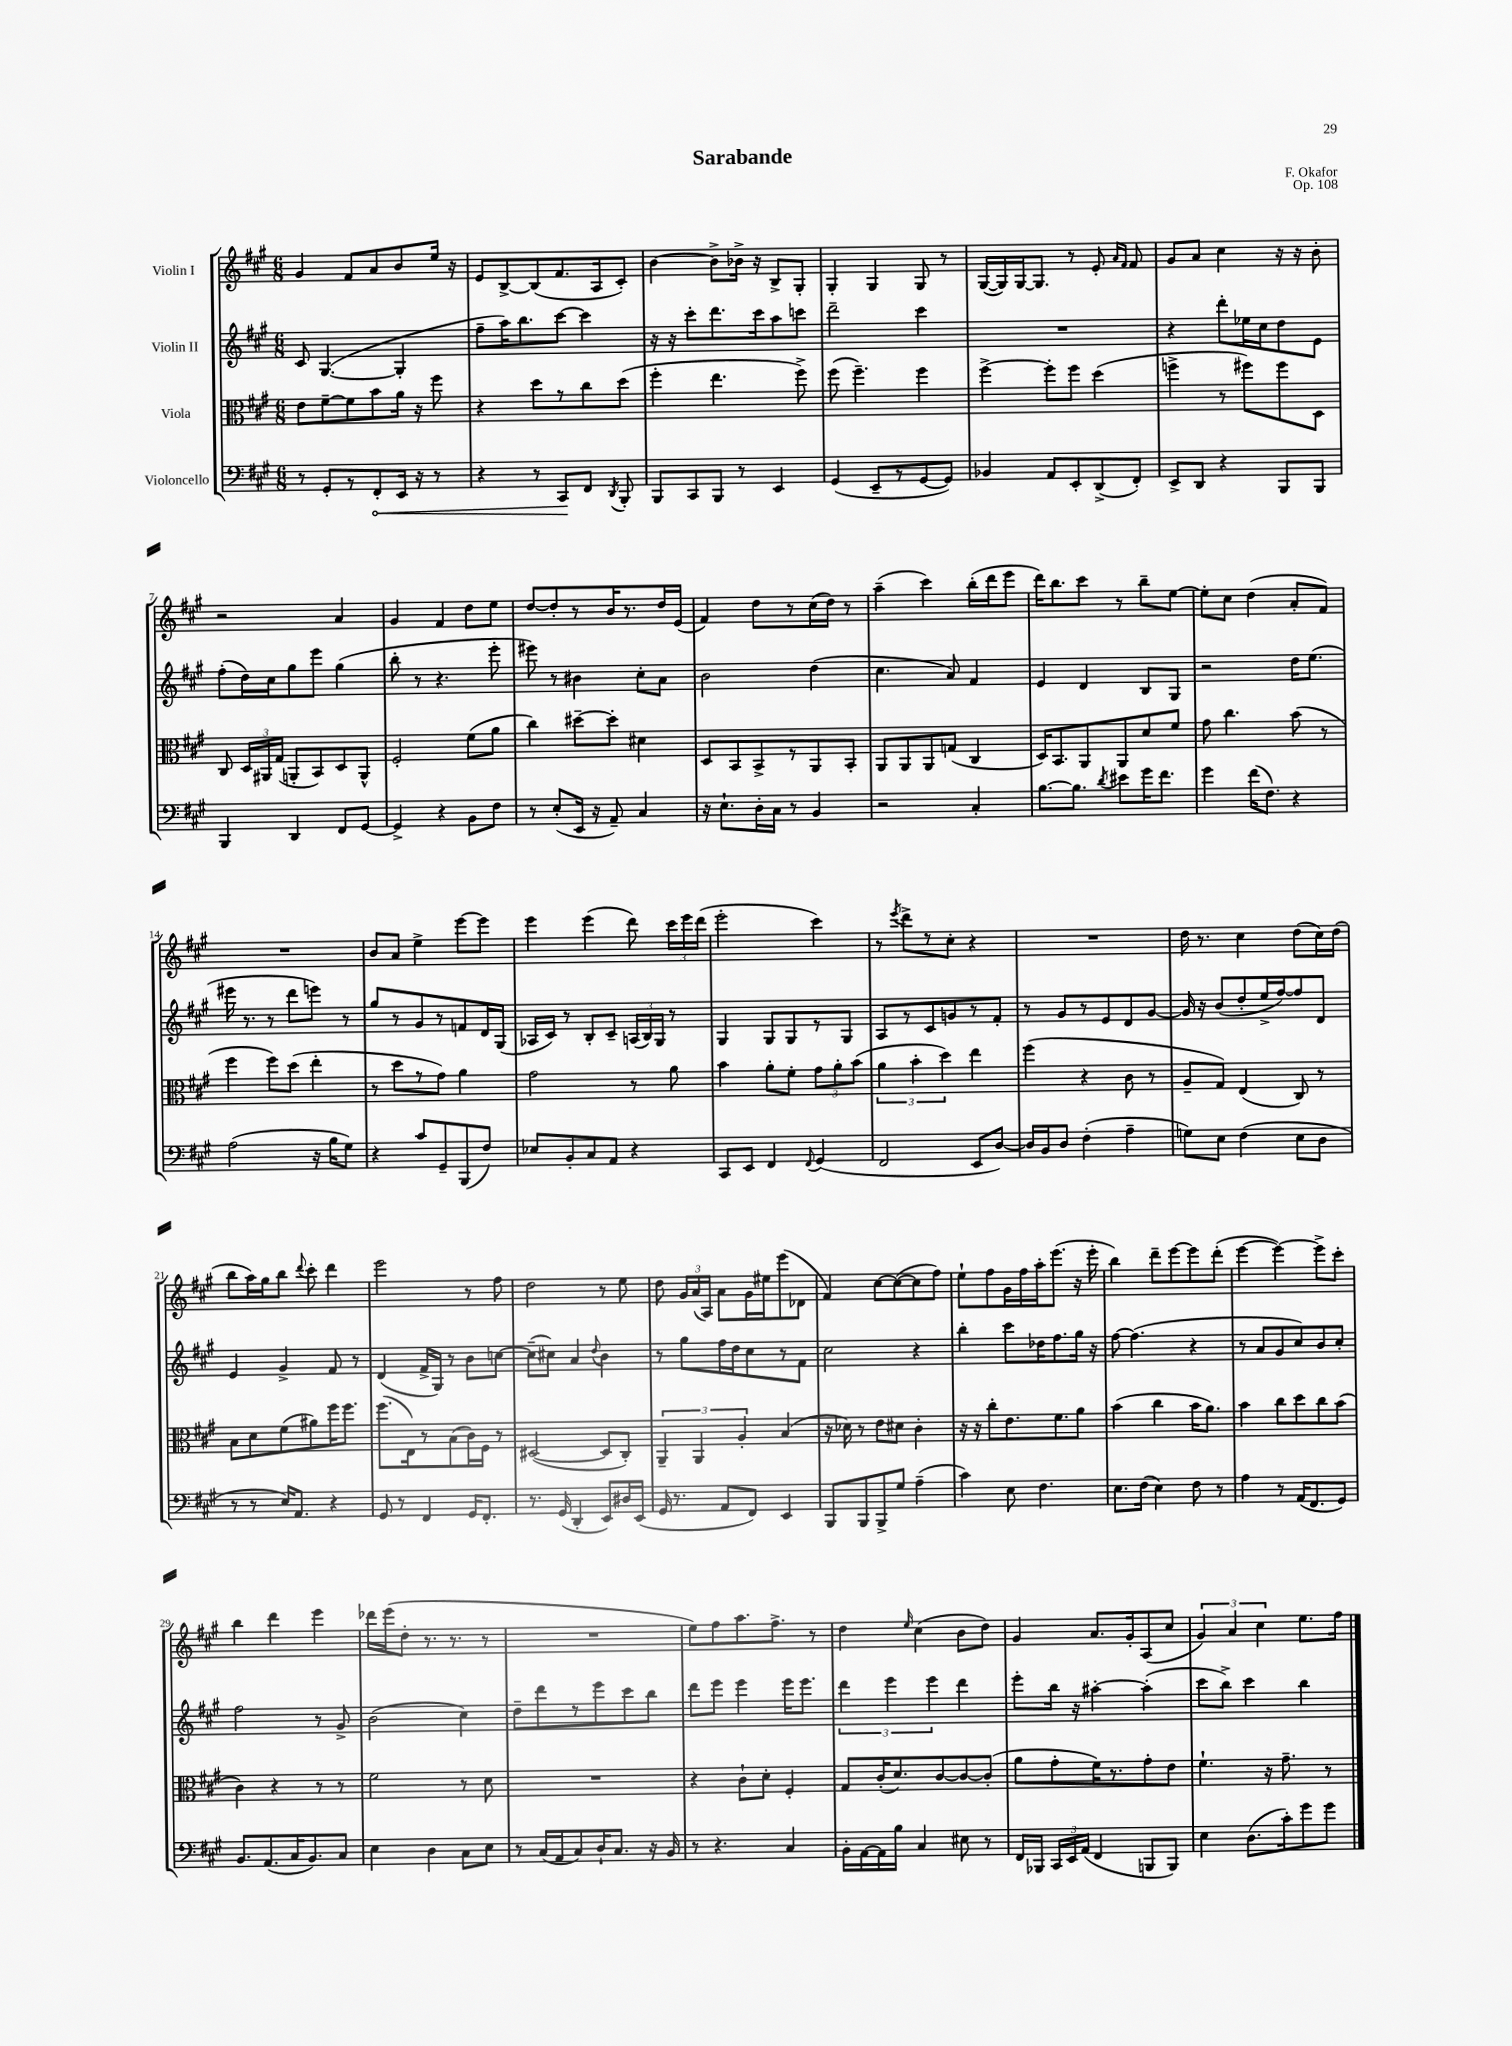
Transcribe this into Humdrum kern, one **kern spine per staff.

**kern	**kern	**kern	**kern
*staff4	*staff3	*staff2	*staff1
*clefF4	*clefC3	*clefG2	*clefG2
*k[f#c#g#]	*k[f#c#g#]	*k[f#c#g#]	*k[f#c#g#]
*M6/8	*M6/8	*M6/8	*M6/8
8r	8e\L	8c#/	4g#/
8GG#'/L	[8f#~\	([4.G#/	.
8r	8f#\]	.	8f#/L
8FF#'/	8b\	.	8a/
16EE/Jk	16a\Jk	4G#'/]	8b/
16r	16r	.	.
8r	8ff#\	.	16ee/Jk
.	.	.	16r
=	=	=	=
4r	4r	8ff#~\L	8e/L
.	.	16aa\K)	[8B^/
.	.	8.bb\	.
8r	8dd\L	.	(8B/]
8CC#/L	8r	[8ccc#\J	8.f#/
8FF#/J	8cc#\	4ccc#\]	.
.	.	.	16A/k
8qDD/	.	.	.
8BBB'/	(8dd\J	.	8c#'/J)
=	=	=	=
8BBB/L	4ff#'\	16r	[4b\
.	.	16r	.
8CC#/	.	8ccc#'\L	.
8BBB/J	4.ee\	8.ddd\	8b^\]L
8r	.	.	16b-^\Jk
.	.	16ccc#\k	16r
4EE/	.	8aa\	8B^/L
.	8ff#^\)	8ccc\J	8G#'/J
=	=	=	=
(4GG#/	(8ff#\	2ddd~\	4G#'/
.	4.ff#~\)	.	.
8EE~/L	.	.	4G#/
8r	.	.	.
[8GG#/	4ff#\	4ccc#\	8G#/
8GG#/]J)	.	.	8r
=	=	=	=
4BB-/	[4ff#^\	2.r	([16G#/LL
.	.	.	16G#/])
.	.	.	[16G#/J
.	.	.	8.G#/]J
8AA/L	8ff#'\]L	.	.
8EE'/	8ff#\J	.	8r
(8DD^/	(4dd\	.	8e'/
.	.	.	16qqa/LL
.	.	.	16qqf#/JJ
8FF#'/J)	.	.	8f#/
=	=	=	=
8EE^/L	4ff^\	4r	8g#/L
8DD/J	.	.	8a/J
4r	8r	8ddd'\L	4cc#\
.	8ff#\L)	16ee-\L	.
.	.	16cc#\J	.
8BBB/L	8ff#\	8dd\	16r
.	.	.	16r
8BBB/J	8D\J	8e\J	8b'\
=	=	=	=
4BBB/	8C#/	(8ff#'\L	2r
.	24D/LL	16dd\L)	.
.	24AA#/	.	.
.	.	16cc#\J	.
.	(24G#/JJ	.	.
4DD/	8AA'/L	8gg#\	.
.	8BB/)	8eee\J	.
8FF#/L	8D/	(4gg#\	4a/
[8GG#/J	8AA^^/J	.	.
=	=	=	=
4GG#^/]	2F#'/	8bb'\	4g#/
.	.	8r	.
4r	.	4.r	4f#/
8BB\L	(8f#\L	.	8dd\L
8F#\J	8a\J	8eee'\	8ee\J
=	=	=	=
8r	4cc#\)	8eee#\)	[8dd/L
(8E'/L	.	8r	8dd'/]
16EE/Jk	[8dd#~\L	4b#\	8r
16r	.	.	.
8AA~/)	8dd#'\]J	.	16b/K
.	.	.	8.r
4C#/	4d#\	8cc#'\L	.
.	.	8a\J	16dd/L
.	.	.	(16e/JJ
=	=	=	=
16r	8D/L	2b\	4f#/)
8.E`\L	.	.	.
.	8BB/	.	.
16D'\L	8BB^/	.	8dd\L
16C#\JJ	.	.	.
8r	8r	.	8r
4BB/	8AA/	(4dd\	(16cc#\L
.	.	.	16dd\JJ)
.	8BB'/J	.	8r
=	=	=	=
2r	8AA/L	4.cc#\	(4aa~\
.	8AA/	.	.
.	8AA/	.	4ccc#\)
.	(8G/J	8a/)	.
4C#'/	4C#/	4f#/	(16bb'\LL
.	.	.	16ddd\J
.	.	.	8eee\J
=	=	=	=
[8.B\L	16D/LK)	4e/	16ddd\LK)
.	8.BB/	.	8.bb\
8.B\]J	.	.	.
.	8AA/	4d/	8ccc#\J
8qd/	.	.	.
8e#\L	8AA/	.	8r
16g#\K	8d/	8B/L	8bb~\L
8.f#\J	.	.	.
.	8f#/J	8G#/J	[8ee\J
=	=	=	=
4g#\	8g#\	2r	8ee'\]L
.	4.cc#\	.	8cc#\J
(16f#\LK	.	.	(4dd\
8.F#\J)	.	.	.
4r	(8b\	16dd\LK	8a'/L
.	.	(8.ee\J	.
.	8r	.	8f#/J)
=	=	=	=
(2A\	4ff#\	16eee#\	2.r
.	.	8.r	.
.	8ff#\L)	8r	.
.	(8dd\J	8ddd\L	.
16r	4ee'\	8eee\J)	.
16B\LK	.	.	.
8G#\J)	.	8r	.
=	=	=	=
4r	8r	8gg#/L	8b/L
.	8dd\L	8r	8a/J
8c#/L	8r	8g#/	4ee^\
8GG#~/	8g#\J)	8r	.
(8BBB/	4a\	8f/	[8eee\L
8F#/J)	.	16d/L	8eee\]J
.	.	(16G#/JJ	.
=	=	=	=
8E-/L	2g#\	16A-/LL	4eee\
.	.	16c#/JJ)	.
8BB'/	.	8r	.
8C#/	.	8B'/L	(4eee\
8AA/J	.	8c#~/J	.
4r	8r	(24A/LL	8ddd\)
.	.	24B/)	.
.	.	24G#/JJ	.
.	8a\	8r	24ccc#\LL
.	.	.	24eee\
.	.	.	(24ddd\JJ
=	=	=	=
8CC#/L	4b\	4G#/	2eee'\
8EE/J	.	.	.
4FF#/	8a'\L	8G#/L	.
.	8f#'\J	8G#/	.
8qqFF#/	.	.	.
(4GG#/	12g#\L	8r	4ccc#\)
.	12a'\	.	.
.	.	8G#/J	.
.	(12b\J	.	.
=	=	=	=
2FF#/	6a\	8A/L	8r
.	.	.	8qeee/
.	.	8r	8ddd^\L
.	6b'\	.	.
.	.	8c#/	8r
.	6dd\)	.	.
.	.	8g/	8cc#'\J
8EE/L	4ee\	8r	4r
[8D/J)	.	8f#'/J	.
=	=	=	=
16D/]LL	(4ff#\	8r	2.r
16BB/J	.	.	.
8D/J	.	8g#/L	.
(4F#'\	4r	8r	.
.	.	8e/	.
4A~\	8c#\	8d/	.
.	8r	[8g#/J	.
=	=	=	=
8G\L)	8A~/L	16g#/]	16dd\
.	.	16r	8.r
8E\J	8G#/J)	(8b/L	.
(4F#\	(4E/	8dd'/	4cc#\
.	.	16ee^/L	.
.	.	[16ff#/J)	.
8E\L	8C#/)	8ff#/]	(8dd\L
8D\J	8r	8d/J	16cc#\L)
.	.	.	(16dd\JJ
=	=	=	=
8r	8B\L	4e/	8bb\L
8r	8d\	.	16aa\L)
.	.	.	16gg#\J
16E/LK)	(8f#\	4g#^/	8bb\J
8.AA/J	.	.	.
.	.	.	8qqddd/
.	8a#\)	.	8ccc#'\
4r	16ff#\K	8f#/	4ddd\
.	8.ff#\J	.	.
.	.	8r	.
=	=	=	=
8GG#/	(8.ff#\L	(4d/	2eee\
8r	.	.	.
.	16E\k)	.	.
4FF#/	8r	16f#^/LL	.
.	.	16G#/JJ)	.
.	(8B\	8r	.
16GG#/LK	16c#\L)	8b\L	8r
8.FF#'/J	16F#\JJ	.	.
.	8r	[8cc\J	8ff#\
=	=	=	=
8.r	([2D#/	(8cc~\]L	2dd\
.	.	8cc#\J)	.
(16GG#/	.	.	.
4DD'/	.	4a/	.
.	.	8qqdd/	.
8EE/L)	8D#/]L	4b\	8r
16D#/L	8C#'/J)	.	8ee\
(16EE/JJ	.	.	.
=	=	=	=
16GG#/	6AA~/	8r	8dd\
8.r	.	.	.
.	.	8gg#\L	24g#/LL
.	6AA/	.	(24a/
.	.	.	24A/JJ)
8AA/L	.	16ff#\L	8a\L
.	.	16dd\J	.
.	6A'/	.	.
8FF#/J)	.	8cc#\	16g#\L
.	.	.	16ee#\J
4EE/	(4B/	8r	(8eee\
.	.	8f#\J	8d-\J
=	=	=	=
8BBB/L	16r	2cc#\	4f#/)
.	16d-\)	.	.
8BBB/	8r	.	.
8BBB^/	8e\L	.	[8cc#\L
8G#/J	8d#\J	.	(8cc#\_
(4A~\	4c#'\	4r	8cc#\]
.	.	.	8ff#\J)
=	=	=	=
4c#\)	16r	4bb'\	8ee`\L
.	16r	.	.
.	8cc#'\L	.	8ff#\
8E\	8.e\	8ccc#\L	16g#\L
.	.	.	16ff#\
4.F#\	.	16dd-\K	16aa'\J
.	8.f#\	8.ff#\	(8.eee\J
.	8a\J	16gg#\Jk	16r
.	.	16r	16eee'\
=	=	=	=
8.E\L	(4b\	[8ff#\	4bb\)
.	.	(4.ff#\]	.
(16F#\Jk	.	.	.
4E\)	4cc#\	.	8ddd~\L
.	.	.	[8eee\
8F#\	16b\LK	4r	8eee\]
.	8.a\J)	.	.
8r	.	.	(8ddd'\J
=	=	=	=
4A\	4b\	8r	[4eee\
.	.	8a/L	.
8r	8cc#\L	8g#/	4eee\_)
(16AA/LK	8dd\	8cc#/)	.
8.FF#/	.	.	.
.	8cc#\	8b/	8eee^\]L
8GG#/J)	(8b\J	8cc#'/J	8ccc#'\J
=	=	=	=
8.BB/L	4c#\)	2ff#\	4bb\
(8.AA/	.	.	.
.	4r	.	4ddd\
16C#/K	.	.	.
8.BB/)	.	.	.
.	8r	8r	4eee\
8C#/J	8r	8g#^/	.
=	=	=	=
4E\	2f#\	(2b\	16ddd-\LL
.	.	.	(16eee\J
.	.	.	8dd'\J
4D\	.	.	8.r
.	.	.	8.r
8C#\L	8r	4cc#\)	.
8E\J	8d\	.	8r
=	=	=	=
8r	2.r	8dd~\L	2.r
(16C#/LL	.	8ddd\	.
16AA/J	.	.	.
8C#/)	.	8r	.
16D`/K	.	8eee\	.
8.C#/J	.	.	.
.	.	8ccc#\	.
16r	.	8bb\J	.
16BB/	.	.	.
=	=	=	=
8r	4r	8ddd\L	8ee\L)
4.r	.	8eee\J	8ff#\
.	8c#`\L	4eee\	8.aa\
.	8d'\J	.	.
.	.	.	8.ff#^\J
4C#/	4F#'/	16eee\LK	.
.	.	8.eee\J	.
.	.	.	8r
=	=	=	=
16BB'\LL	8G#/L	6ddd\	4dd\
[16AA\	.	.	.
16AA\]	(16c#'/K	.	.
.	.	6eee\	.
16B\JJ	8.d/)	.	.
.	.	.	16qqee/
4C#/	.	.	(4cc#\
.	.	6eee\	.
.	[8c#/	.	.
8E#\	8c#/_	4ddd\	8b\L
8r	(8c#'/]J	.	8dd\J)
=	=	=	=
16FF#/LL	8a\L	8eee'\L	4g#/
16BBB-/JJ	.	.	.
24CC#/LL	8g#'\	16bb\Jk	.
24EE/	.	.	.
.	.	16r	.
(24AA/JJ	.	.	.
4FF#/	16f#\K)	[4aa#'\	8.a/L
.	8.r	.	.
.	.	.	16g#'/k
8BBB/L	8g#'\	(4aa#'\]	(8A/
8BBB/J)	8e\J	.	8cc#/J
=	=	=	=
4E\	4.f#`\	8ccc#\L	6g#/)
.	.	8bb^\J)	.
.	.	.	6a/
(8.D\L	.	4ccc#\	.
.	.	.	6cc#\
.	16r	.	.
16c#'\k)	8.g#~\	.	.
8g#\	.	4bb\	8.ee\L
8g#\J	8r	.	.
.	.	.	16ff#\Jk
==	==	==	==
*-	*-	*-	*-
